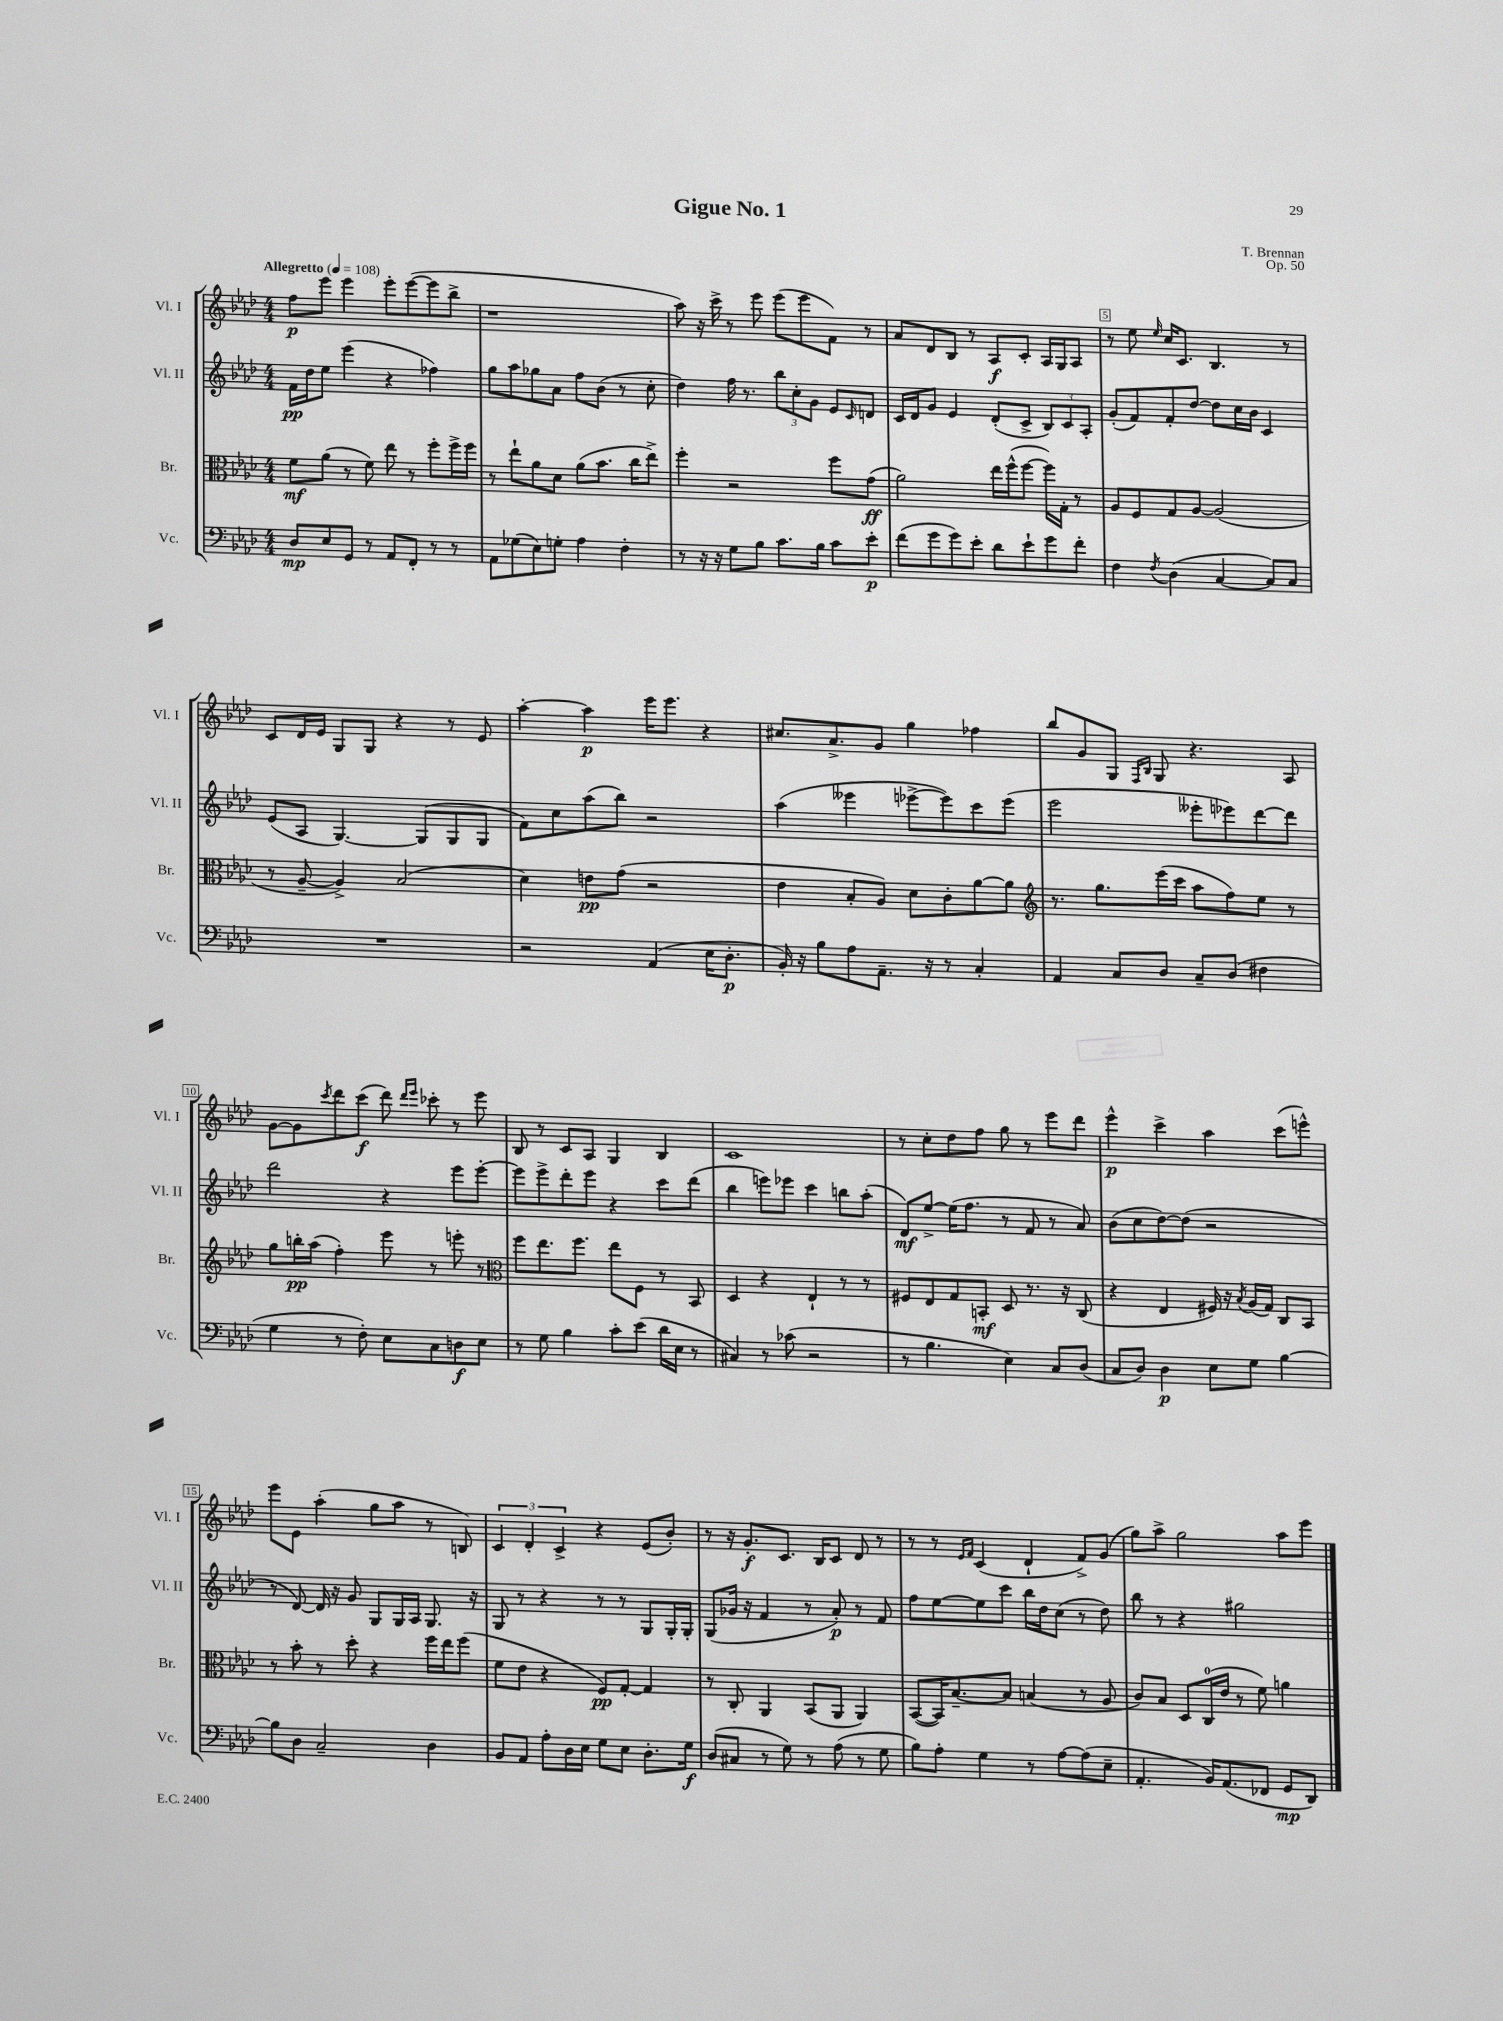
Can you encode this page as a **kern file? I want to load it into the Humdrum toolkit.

**kern	**kern	**kern	**kern
*staff4	*staff3	*staff2	*staff1
*clefF4	*clefC3	*clefG2	*clefG2
*k[b-e-a-d-]	*k[b-e-a-d-]	*k[b-e-a-d-]	*k[b-e-a-d-]
*M4/4	*M4/4	*M4/4	*M4/4
*MM108	*MM108	*MM108	*MM108
8D-/L	8f\L	16f\LL	8ff\L
.	.	16dd-\J	.
8E-/	(8a-\J	8ee-\J	8eee-\J
8GG/J	8r	(4eee-\	4eee-\
8r	8f\)	.	.
8AA-/L	8ee-\	4r	8eee-'\L
8FF'/J	8r	.	([8eee-\
8r	8ff'\L	4ff-\)	8eee-\]
8r	16ff^\L	.	8bb-^\J
.	16ff\JJ	.	.
=	=	=	=
8AA-\L	8r	8gg\L	1r
(8G-\	8ee-`\L	8aa-\	.
8E-\)	8a-\	8gg-\	.
8G'\J	8d-\J	8a-\J	.
4A-\	(8a-\L	8ff\L	.
.	8.b-\J	(8b-\J	.
4F'\	.	8r	.
.	16cc\LK	.	.
.	8ee-^\J)	8cc'\	.
=	=	=	=
8r	4ff'\	4dd-\)	8aa-\)
16r	.	.	16r
16r	.	.	16ccc^\
8G\L	2r	16ff\	8r
.	.	8.r	.
8B-\J	.	.	8eee-\
8.c\L	.	12bb-\L	(8eee-\L
.	.	12cc'\	.
.	.	.	8eee-\
.	.	12g\J	.
16B-\Jk	.	.	.
8c\L	8ff\L	8e-/L	8f\J)
.	.	16qqc/	.
8e-'\J	(8g\J	8d/J	8r
=	=	=	=
(8f\L	2a-\)	16c/LL	8a-/L
.	.	16d-/J	.
8g\	.	8g/J	8d-/
8g\)	.	4e-/	8B-/J
8e-'\J	.	.	8r
8d-\L	16ee-\LL	(8d-'/L	8A-/L
.	(16ff^^\J	.	.
8e-`\	[8ff\J	8c^/J	8c'/J
8g\	16ff\]LL)	12B-/L)	16A-/LL
.	16G'\JJ	.	16G/J
.	.	12c/	.
8f'\J	8r	.	8A-/J
.	.	12A-'/J	.
=	=	=	=
4F\	8A-/L	(8g'/L	8r
.	8F/	8f/)	8ee-\
8qF/	.	.	16qqee-/
(4D-\	8G/	8f'/	16cc/LK
.	.	.	8.c/J
.	[8A-/J	[8dd-/J	.
[4C/	(2A-/]	8dd-\]L	4.B-/
.	.	16cc\L	.
.	.	16b-\JJ	.
8C/]L)	.	4c/	.
8C/J	.	.	8r
=	=	=	=
1r	8r	(8e-/L	8c/L
.	[8A-~/	8A-/J	16d-/L
.	.	.	16e-/JJ
.	4A-^/])	[4.G/)	8G/L
.	.	.	8G/J
.	(2B-/	.	4r
.	.	(8G/]L	.
.	.	8G/	8r
.	.	8G/J	8e-/
=	=	=	=
2r	4d-\)	8f\L)	[4aa-'\
.	.	8cc\	.
.	8e\L	(8aa-\	4aa-\]
.	(8g\J	8bb-\J)	.
(4AA-/	2r	2r	16eee-\LK
.	.	.	8.eee-\J
16E-\LK	.	.	4r
8.D-'\J	.	.	.
=	=	=	=
16BB-'/)	4e-\	(4aa-\	8.cc#/L
16r	.	.	.
8B-\L	.	.	.
.	.	.	8.a-^/
8A-\	8B-'/L	4eee--\	.
8.AA-~\J	8A-/J)	.	8g/J
.	8d-\L	[8eee-^\L	4gg\
16r	.	.	.
8r	8c'\	8eee-\])	.
4C'/	[8a-\	8ccc\	4ff-\
.	8a-\]J	(8eee-\J	.
=	=	=	=
*	*clefG2	*	*
4AA-/	8.r	2eee-\	8bb-/L
.	.	.	8g/
.	8.gg\L	.	.
8C/L	.	.	8G/J
.	.	.	16qqF/LL
.	.	.	16qqB-/JJ
8D-/J	(16eee-\L	.	8G/
.	16ccc\JJ	.	.
8C~/L	8aa-\L	8eee--'\L	4.r
(8D-/J	8ff\)	8eee-\)	.
4F#\	8ee-\J	[8ddd-\	.
.	8r	8ddd-\]J	8A-/
=	=	=	=
4G\	8gg\L	2ddd-\	[8g\L
.	16bb'\L	.	8g\]
.	(16aa-\JJ	.	.
.	.	.	8qccc/
8r	4ff'\)	.	8ddd-\
8F'\)	.	.	(8ccc\J
8E-\L	8eee-\	4r	8ddd-\)
.	.	.	16qqddd-/LL
.	.	.	16qqeee-/JJ
8C\	8r	.	8ccc-'\
8D\	8eee'\	8eee-\L	8r
8E-\J	8r	[8eee-'\J	8eee-\
=	=	=	=
*	*clefC3	*	*
8r	8ff\L	8eee-\]L	8B-/
8G\	8.ee-\	8eee-^\	8r
4B-\	.	8ddd-'\	8c/L
.	8.ff\J	.	.
.	.	8eee-\J	8A-/J
8c'\L	8ee-\L	4r	4G/
(8e-\J	8F\J	.	.
16d-\LL	8r	8ccc\L	4B-/
16E-\JJ	.	.	.
8r	8BB-/	(8ddd-\J	.
=	=	=	=
4C#/)	4D-/	4bb-\	1c
8r	4r	8eee\L)	.
(8c-\	.	8eee-\J	.
2r	4E-`/	4ccc\	.
.	8r	8bb\L	.
.	8r	(8aa-'\J	.
=	=	=	=
8r	8F#/L	8d-/L)	8r
4.B-\	8E-/	[8ee-^/J	8cc'\L
.	8G/	(16ee-\]LK	8dd-\
.	.	8.ff\J	.
.	8BB'/J	.	8ff\J
4E-\)	8D-/	8r	8gg\
.	8.r	8f/	8r
8C/L	.	8r	8eee-\L
.	16r	.	.
(8D-/J	(8C/	8a-/)	8ddd-\J
=	=	=	=
8C/L	4r	(8b-\L	4eee-^^\
8D-/J)	.	8cc\	.
4D-\	4E-/	[8dd-\)	4ccc^\
.	.	(8dd-\]J	.
8E-\L	16F#/)	2r	4aa-\
.	16r	.	.
.	8qB-/	.	.
8G\J	(16A-/LL	.	.
.	16G/JJ)	.	.
[4B-\	8C/L	.	(8ccc\L
.	8BB-/J	.	8eee^^\J)
=	=	=	=
8B-\]L	8r	8r	8eee-\L
8D-\J	8b-'\	[8d-/)	8e-\J
2C~/	8r	16d-/]	(4aa-'\
.	.	16r	.
.	8dd-'\	8g/	.
.	4r	8G/L	8gg\L
.	.	16G/L	8aa-\J
.	.	16A-/JJ	.
4D-\	16ff\LL	8.G/	8r
.	16ee-\J	.	.
.	(8ff\J	.	8B/)
.	.	16r	.
=	=	=	=
8BB-/L	8f\L	8G/	6c/
8AA-/J	8e-\J	8r	.
.	.	.	6d-'/
8A-'\L	4r	4r	.
.	.	.	6c^/
16D-\L	.	.	.
16E-\JJ	.	.	.
8G\L	8F/L)	8r	4r
8E-\J	[8G'/J	8r	.
8.D-'\L	4G/]	8G/L	(8e-/L
.	.	16G'/L	8b-'/J)
16G\Jk	.	16G'/JJ	.
=	=	=	=
(8D-/L	8r	(8G/L	8r
8C#/J	8C'/	16g-/Jk	16r
.	.	16r	8.g'/L
8r	4AA-/	4f/	.
8G\)	.	.	8.c/J
8r	(8BB-/L	8r	.
.	.	.	16B-/LK
(8A-\	8AA-/J	8a-'/)	8c/J
8r	4AA-/)	8r	8d-/
8G\	.	8f/	8r
=	=	=	=
8B-\L)	([8BB-/L	8ff\L	8r
8A-'\J	16BB-/]K)	[8ee-\	8r
.	[8.B-~/	.	.
.	.	.	16qqe-/LL
.	.	.	16qqf/JJ
4G\	.	8ee-\]	(4c/
.	8B-/]J	8ccc\J	.
8r	(4B/	16bb-\LL	4d-`/
.	.	16dd-\J	.
[8A-\L	.	(8cc\J	.
(8A-\]	8r	8r	8f^/L)
8E-~\J	8A-/	8dd-\)	(8g/J
=	=	=	=
4.AA-'/	8c/L)	8bb-\	8gg\L)
.	8B-/J	8r	8aa-^\J
.	8D-/L	4r	2gg\
16BB-/LK)	(16C/L	.	.
(8.AA-/	16e-/JJ	.	.
.	8r	2gg#\	.
8FF-/J	8f\)	.	.
8GG/L	4a\	.	8aa-\L
8DD-/J)	.	.	8eee-\J
==	==	==	==
*-	*-	*-	*-
